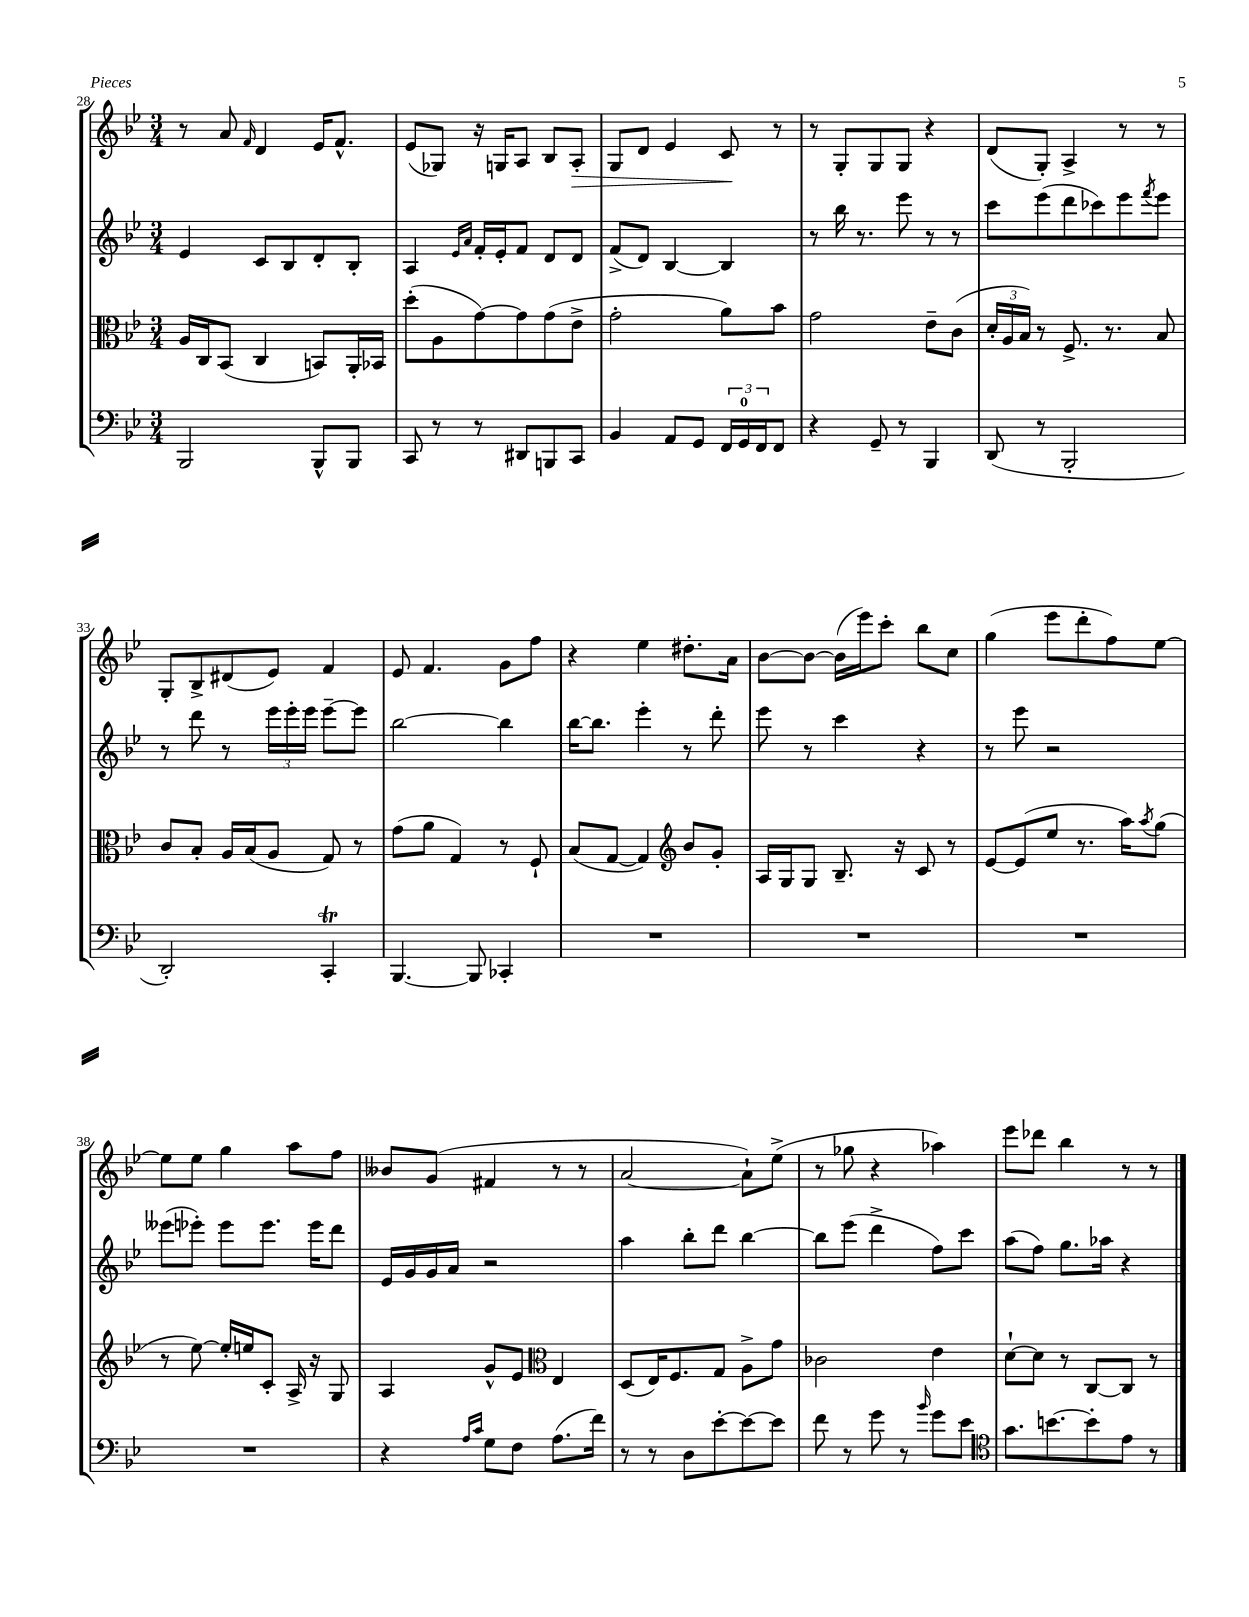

**kern	**kern	**kern	**kern
*staff4	*staff3	*staff2	*staff1
*clefF4	*clefC3	*clefG2	*clefG2
*k[b-e-]	*k[b-e-]	*k[b-e-]	*k[b-e-]
*M3/4	*M3/4	*M3/4	*M3/4
2BBB-	16A	4e-	8r
.	16C	.	.
.	(8BB-	.	8a
.	.	.	16qqf
.	4C	8c	4d
.	.	8B-	.
8BBB-^^	8BB)	8d'	16e-
.	.	.	8.f^^
8BBB-	16AA'	8B-'	.
.	16BB-	.	.
=	=	=	=
8CC	(8dd'	4A	(8e-
8r	8A	.	8G-)
.	.	16qqe-	.
.	.	16qqa	.
8r	[8g)	16f'	16r
.	.	16e-'	16G
8DD#	8g]	8f	8A
8BBB	(8g	8d	8B-
8CC	8e-^	8d	8A'
=	=	=	=
4BB-	2g'	(8f^	8G
.	.	8d)	8d
8AA	.	[4B-	4e-
8GG	.	.	.
24FF	8a)	4B-]	8c
24GG	.	.	.
24FF	.	.	.
8FF	8b-	.	8r
=	=	=	=
4r	2g	8r	8r
.	.	16bb-	8G'
.	.	8.r	.
8GG~	.	.	8G
8r	.	8eee-	8G
4BBB-	8e-~	8r	4r
.	(8c	8r	.
=	=	=	=
(8DD	24d'	8ccc	(8d
.	24A	.	.
.	24B-)	.	.
8r	8r	(8eee-	8G')
2BBB-'	8.F^	8ddd	4A^
.	.	8ccc-)	.
.	8.r	.	.
.	.	8eee-	8r
.	.	8qfff	.
.	8B-	8eee-	8r
=	=	=	=
2DD')	8c	8r	8G'
.	8B-'	8ddd	8B-^
.	16A	8r	(8d#
.	(16B-	.	.
.	8A	24eee-	8e-)
.	.	24eee-'	.
.	.	24eee-	.
4CC'	8G)	[8eee-~	4f
.	8r	8eee-]	.
=	=	=	=
[4.BBB-	(8g	[2bb-	8e-
.	8a	.	4.f
.	4G)	.	.
8BBB-]	.	.	.
4CC-'	8r	4bb-]	8g
.	8F`	.	8ff
=	=	=	=
2.r	(8B-	[16bb-	4r
.	.	8.bb-]	.
.	[8G	.	.
.	4G])	4eee-'	4ee-
*	*clefG2	*	*
.	8b-	8r	8.dd#'
.	8g'	8ddd'	.
.	.	.	16a
=	=	=	=
2.r	16A	8eee-	[8b-
.	16G	.	.
.	8G	8r	8b-_
.	8.B-~	4ccc	(16b-]
.	.	.	16eee-)
.	.	.	8ccc'
.	16r	.	.
.	8c	4r	8bb-
.	8r	.	8cc
=	=	=	=
2.r	[8e-	8r	(4gg
.	(8e-]	8eee-	.
.	8ee-	2r	8eee-
.	8.r	.	8ddd'
.	.	.	8ff)
.	16aa)	.	.
.	8qaa	.	.
.	(8gg	.	[8ee-
=	=	=	=
2.r	8r	(8eee--	8ee-]
.	[8ee-)	8eee-')	8ee-
.	16ee-']	8eee-	4gg
.	16ee	.	.
.	8c'	8.eee-	.
.	16A^	.	8aa
.	16r	16eee-	.
.	8G	8ddd	8ff
=	=	=	=
4r	4A	16e-	8b--
.	.	16g	.
.	.	16g	(8g
.	.	16a	.
16qqA	.	.	.
16qqc	.	.	.
8G	8g^^	2r	4f#
8F	8e-	.	.
*	*clefC3	*	*
(8.A	4E-	.	8r
.	.	.	8r
16f)	.	.	.
=	=	=	=
8r	(8D	4aa	[2a
8r	16E-)	.	.
.	8.F	.	.
8D	.	8bb-'	.
[8e-'	8G	8ddd	.
8e-_	8A^	[4bb-	8a`])
8e-]	8g	.	(8ee-^
=	=	=	=
8f	2c-	8bb-]	8r
8r	.	(8eee-	8gg-
8g	.	4ddd^	4r
8r	.	.	.
16qqb-	.	.	.
8g	4e-	8ff)	4aa-)
8e-	.	8ccc	.
=	=	=	=
*clefC4	*	*	*
8.g	[8d`	(8aa	8eee-
.	8d]	8ff)	8ddd-
[8.b	.	.	.
.	8r	8.gg	4bb-
8b']	[8C	.	.
.	.	16aa-	.
8e-	8C]	4r	8r
8r	8r	.	8r
==	==	==	==
*-	*-	*-	*-
